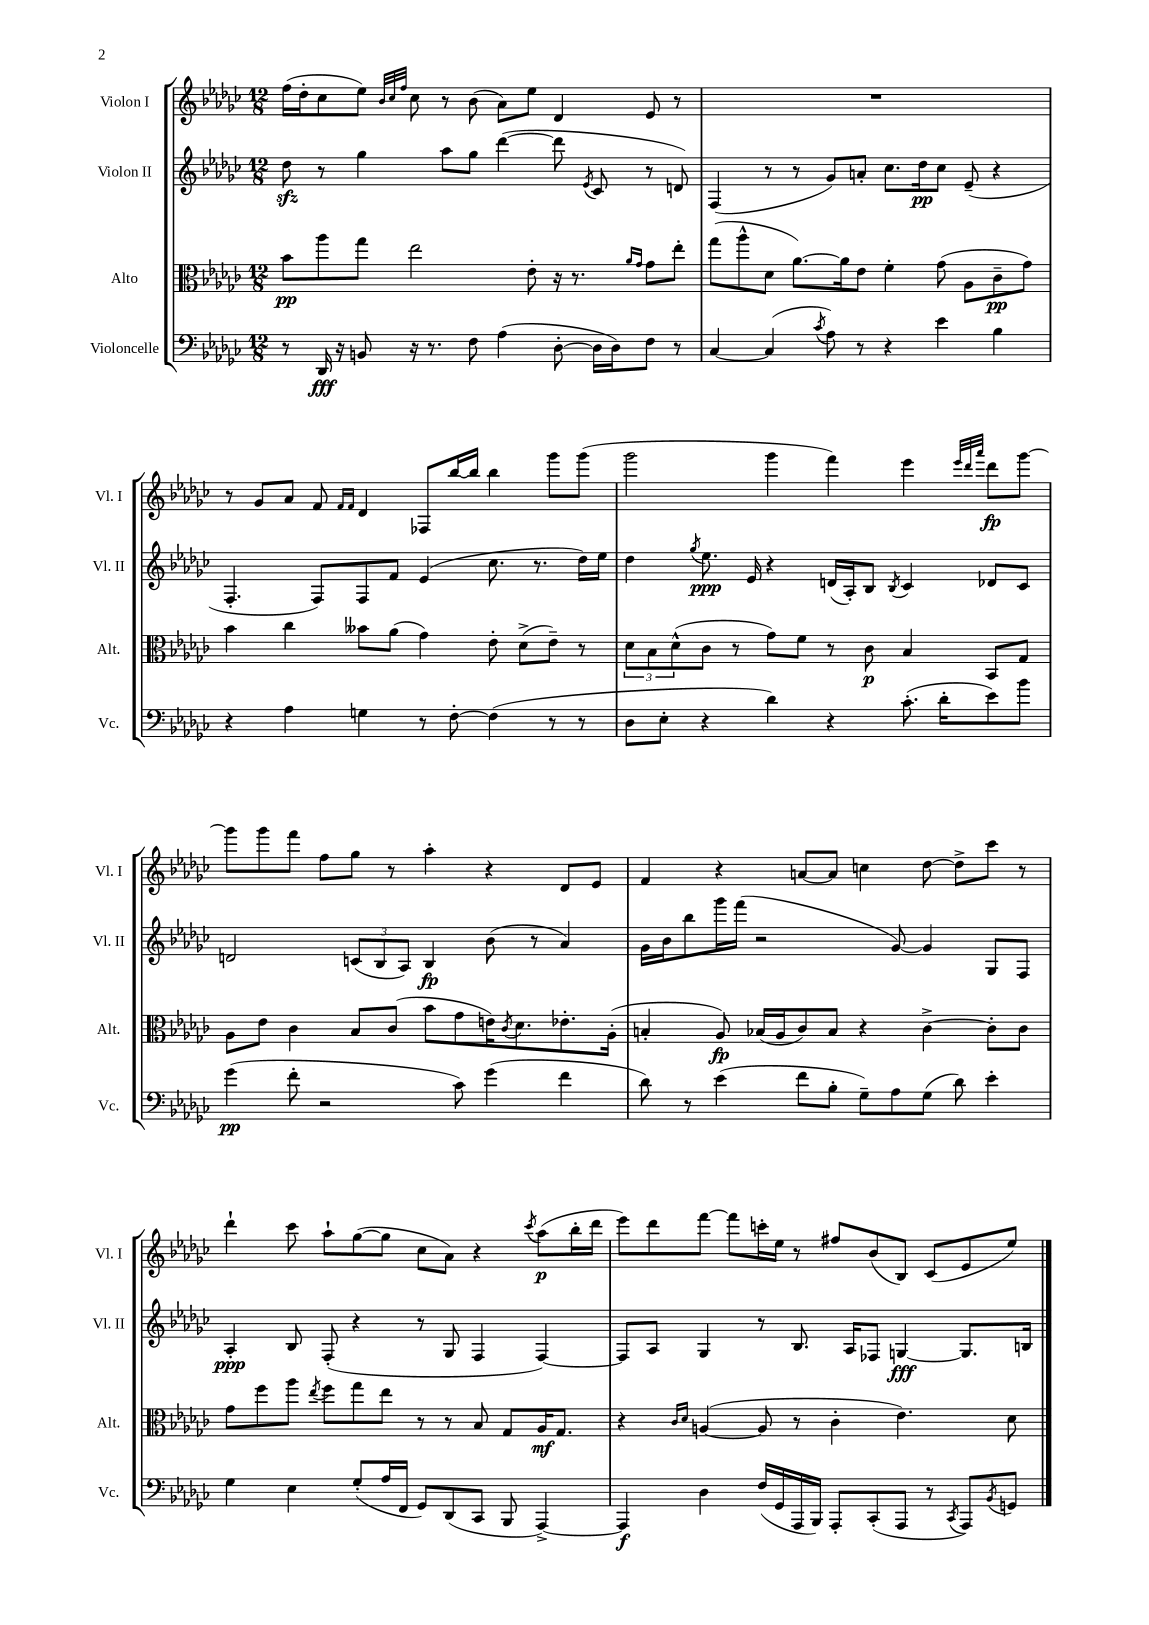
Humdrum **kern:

**kern	**kern	**kern	**kern
*staff4	*staff3	*staff2	*staff1
*clefF4	*clefC3	*clefG2	*clefG2
*k[b-e-a-d-g-c-]	*k[b-e-a-d-g-c-]	*k[b-e-a-d-g-c-]	*k[b-e-a-d-g-c-]
*M12/8	*M12/8	*M12/8	*M12/8
8r	8b-\L	8dd-\	(16ff\LL
.	.	.	16dd-'\J
16DD-/	8aa-\	8r	8cc-\
16r	.	.	.
8BB/	8gg-\J	4gg-\	8ee-\J)
.	.	.	32qqb-/LLL
.	.	.	32qqcc-/
.	.	.	32qqff/JJJ
16r	2ee-\	.	8cc-\
8.r	.	.	.
.	.	8aa-\L	8r
8F\	.	8gg-\J	(8b-\
(4A-\	.	([4ddd-\	8a-\L)
.	8e-'\	.	8ee-\J
[8D-'\	16r	8ddd-\]	4d-/
.	8.r	.	.
.	.	8qe-/	.
16D-\]LL	.	8c-/	.
16D-\J)	.	.	.
.	16qqa-/LL	.	.
.	16qqg-/JJ	.	.
8F\J	8g-\L	8r	8e-/
8r	8ee-'\J	8d/)	8r
=	=	=	=
[4C-/	(8gg-\L	(4F/	1.r
.	8aa-^^\	.	.
(4C-/]	8d-\J	8r	.
.	[8.a-\L)	8r	.
8qc-/	.	.	.
8A-\)	.	8g-/L)	.
.	16a-\]k	.	.
8r	8e-\J	8a'/J	.
4r	4f'\	8.cc-\L	.
.	.	16dd-\k	.
4e-\	(8g-\	8cc-\J	.
.	8A-\L	(8e-~/	.
4B-\	8c-~\	4r	.
.	8g-\J)	.	.
=	=	=	=
4r	4b-\	4.F'/	8r
.	.	.	8g-/L
4A-\	4cc-\	.	8a-/J
.	.	8F/L)	8f/
.	.	.	16qqf/LL
.	.	.	16qqf/JJ
4G\	8b--\L	8F/	4d-/
.	(8a-\J	8f/J	.
8r	4g-\)	(4e-/	8F-/L
[8F'\	.	.	[16bb-/L
.	.	.	16bb-/]JJ
(4F\]	8e-'\	8.cc-\	4bb-\
.	(8d-^\L	.	.
.	.	8.r	.
8r	8e-~\J)	.	8ggg-\L
8r	8r	16dd-\LL)	(8ggg-\J
.	.	16ee-\JJ	.
=	=	=	=
8D-\L	12d-\L	4dd-\	2ggg-\
.	12B-\	.	.
8E-'\J	.	.	.
.	(12d-^^\	.	.
.	.	8qgg-/	.
4r	8c-\J	8.ee-\	.
.	8r	.	.
.	.	16e-/	.
4d-\)	8g-\L)	4r	4ggg-\
.	8f\J	.	.
4r	8r	(16d/LL	4fff\)
.	.	16A-'/J)	.
.	8c-\	8B-/J	.
.	.	8qB-/	.
(8.c-'\	4B-/	4c-/	4eee-\
16d-'\LK	.	.	.
.	.	.	32qqeee-/LLL
.	.	.	32qqddd-/
.	.	.	32qqaaa-/JJJ
8e-\)	8BB-/L	8d-/L	8ddd-\L
8b-\J	8G-/J	8c-/J	[8ggg-\J
=	=	=	=
(4g-\	8A-\L	2d/	8ggg-\]L
.	8e-\J	.	8ggg-\
8f'\	4c-\	.	8fff\J
2r	.	.	8ff\L
.	8B-/L	(12c/L	8gg-\J
.	.	12B-/	.
.	(8c-/J	.	8r
.	.	12A-/J)	.
.	8b-\L	4B-/	4aa-'\
8c-\)	8g-\	.	.
(4g-\	16e\K)	(8b-\	4r
.	8qc-/	.	.
.	8.d-\	.	.
.	.	8r	.
4f\	8.e-'\	4a-/)	8d-/L
.	.	.	8e-/J
.	(16A-'\Jk	.	.
=	=	=	=
8d-\)	4B'/	16g-\LL	4f/
.	.	16b-\J	.
8r	.	8bb-\	.
(4e-\	8A-/)	16ggg-\L	4r
.	.	(16fff\JJ	.
.	(16B-/LL	2r	.
.	16A-/J	.	.
8f\L	8c-/)	.	[8a/L
8B-'\J	8B-/J	.	8a/]J
8G-~\L)	4r	.	4cc\
8A-\	.	[8g-/)	.
(8G-\J	[4c-^\	4g-/]	[8dd-\
8d-\)	.	.	8dd-^\]L
4e-'\	8c-'\]L	8G-/L	8ccc-\J
.	8c-\J	8F/J	8r
=	=	=	=
4G-\	8g-\L	4A-'/	4ddd-`\
.	8ff\	.	.
4E-\	8aa-\J	8B-/	8ccc-\
.	8qee-/	.	.
.	8ff\L	(8F'/	8aa-`\L
(8G-'/L	8gg-\	4r	([8gg-\
16A-/L	8ee-\J	.	8gg-\]J
16FF/JJ	.	.	.
8GG-/L)	8r	8r	8cc-\L
(8DD-/	8r	8G-/	8a-\J)
8CC-/J	8B-/	4F/	4r
8BBB-/	8G-/L	.	.
.	.	.	8qccc-/
[4AAA-^/)	16A-/K	[4F/)	(8aa-\L
.	8.G-/J	.	.
.	.	.	16bb-'\L
.	.	.	16ddd-\JJ
=	=	=	=
4AAA-/]	4r	8F/]L	8eee-\L)
.	.	8A-/J	8ddd-\
.	16qqc-/LL	.	.
.	16qqd-/JJ	.	.
4D-\	([4A/	4G-/	[8fff\J
.	.	.	8fff\]L
(16F/LL	8A/]	8r	16ccc'\L
16GG-/	.	.	16ee-\JJ
16AAA-/	8r	8.B-/	8r
16BBB-/JJ)	.	.	.
8AAA-'/L	4c-'\	.	8ff#/L
.	.	16A-/LK	.
(8CC-'/	.	8F-/J	(8b-/
8AAA-/J	4.e-\)	[4G/	8B-/J)
8r	.	.	(8c-/L
8qCC-/	.	.	.
8AAA-/L)	.	8.G/]L	8e-/
8qBB-/	.	.	.
8GG/J	8d-\	.	8ee-/J)
.	.	16B/Jk	.
==	==	==	==
*-	*-	*-	*-
